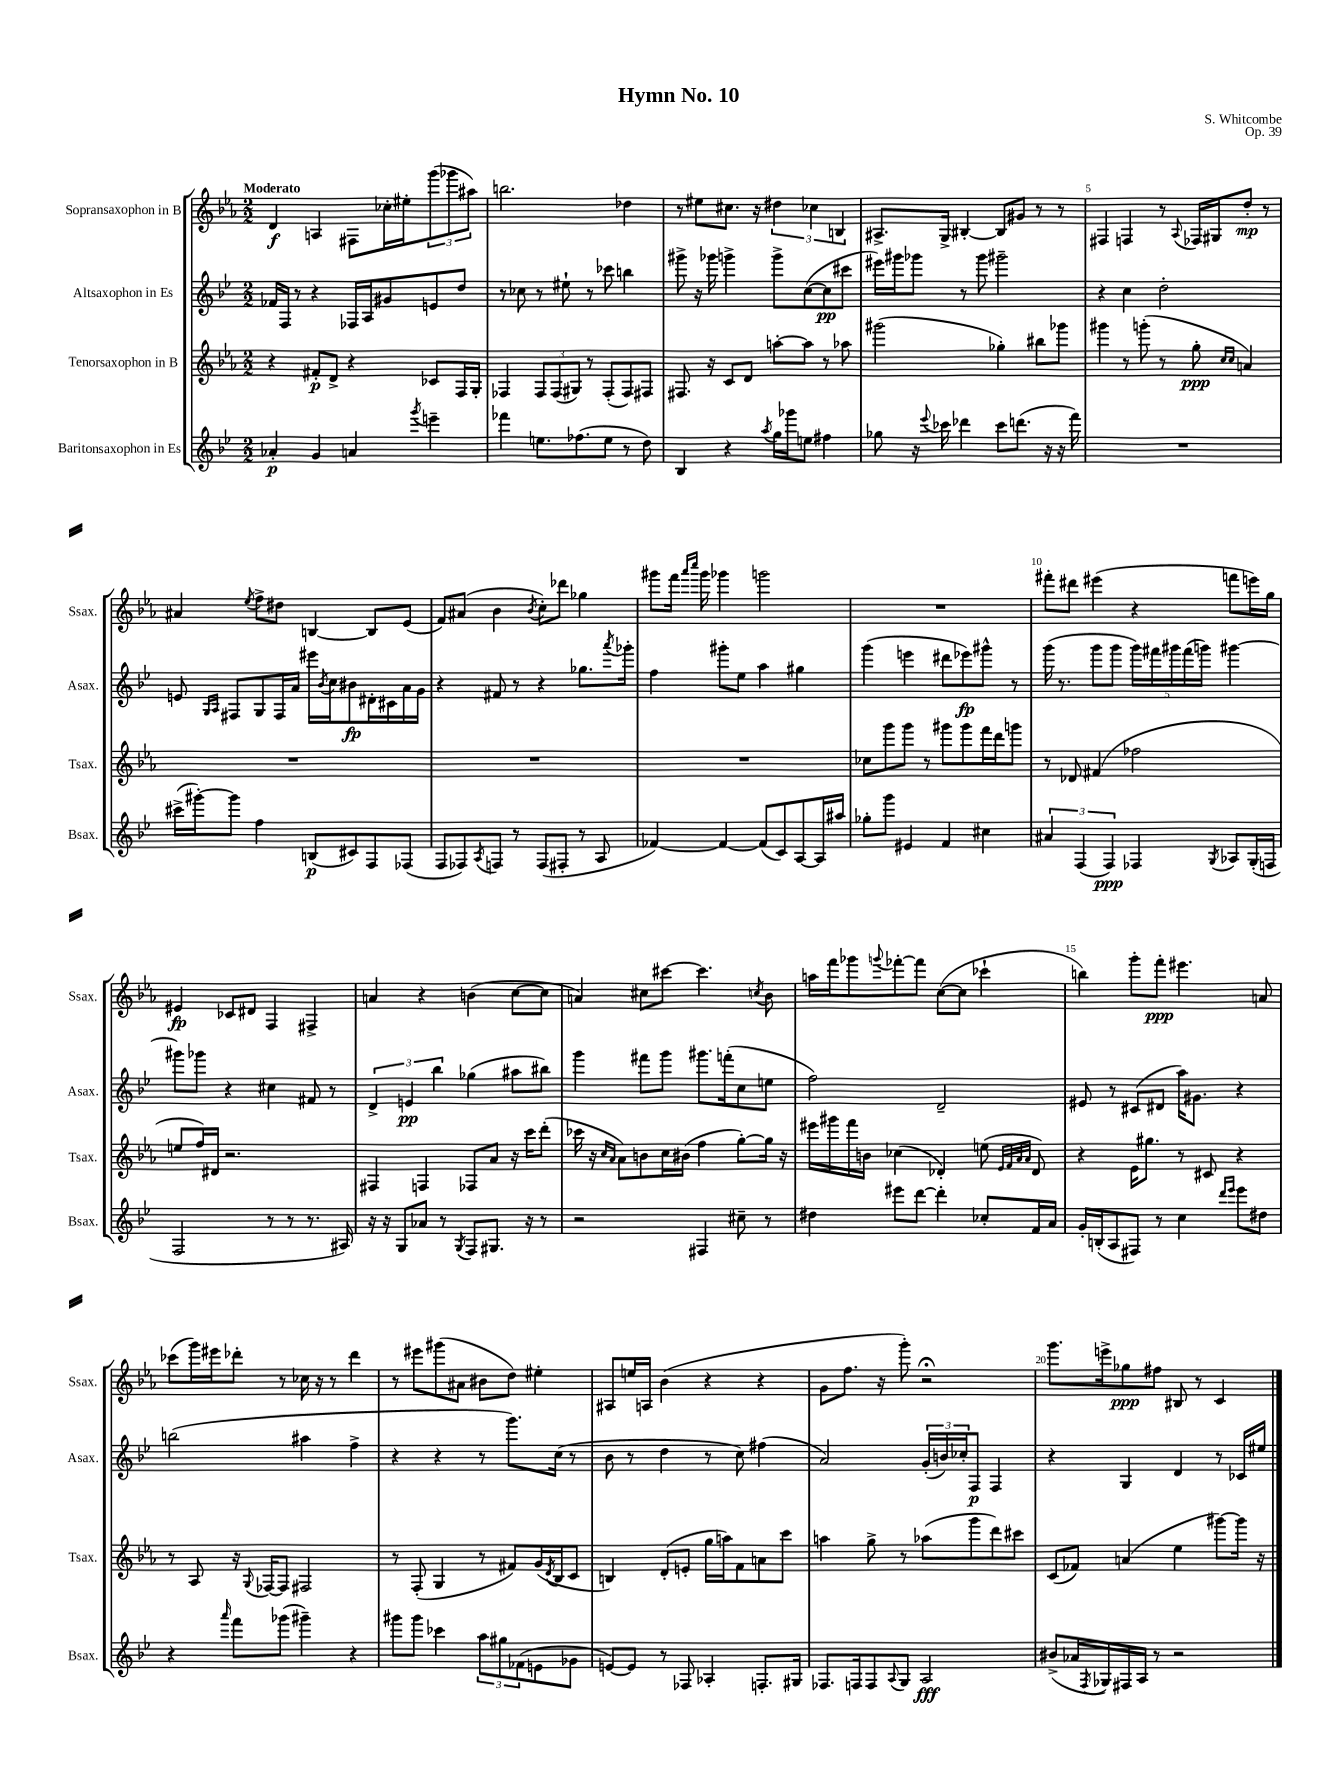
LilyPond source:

\header { title = "Hymn No. 10" composer = "S. Whitcombe" opus = "Op. 39" }
<<
\new StaffGroup <<
\new Staff = "s0" \with { instrumentName = "Sopransaxophon in B" shortInstrumentName = "Ssax." } {
    \clef treble \key ees \major \numericTimeSignature \time 2/2 \tempo "Moderato"
    d'4\f a4 fis8 ces''16-. eis''16-. \tuplet 3/2 { g'''8( ges'''8 ais''8) } |
    b''2. des''4 |
    r8 eis''8 cis''8. r16 \tuplet 3/2 { dis''4 ces''4 b4 } |
    ais8.-> g16-> bis4~-. bis8 gis'8 r8 r8 |
    fis4 f4 r8 \appoggiatura { aes8 } fes16 gis16 d''8-.\mp r8 |
    ais'4 \acciaccatura { ees''8 } f''8-> dis''8 b4~ b8 ees'8( |
    f'8) ais'8( bes'4 \acciaccatura { bes'8 } c''8-.) des'''8 ges''4 |
    gis'''8 f'''16 \grace { aes'''16 c''''16 } gis'''16 ges'''4 g'''2 |
    R1 |
    fis'''8-. dis'''8 eis'''4( r4 f'''8 e'''16) g''16 |
    eis'4\fp ces'8 dis'8 f4 fis4-> |
    a'4 r4 b'4( c''8~ c''8 |
    a'4) cis''8 cis'''8~ cis'''4. \acciaccatura { c''8 } bes'8 |
    a''16 f'''16 ges'''8 \appoggiatura { g'''8 } fes'''8~-. fes'''8 c''8~( c''8 ces'''4-! |
    b''4) g'''8-. f'''8-.\ppp eis'''4. a'8 |
    ces'''8( g'''16) eis'''16 des'''8-. r8 ces''16 r16 r8 des'''4 |
    r8 eis'''8 gis'''8( ais'8 bis'8 d''8) eis''4-. |
    ais8 e''16 a16 bes'4( r4 r4 |
    g'8 f''8. r16 g'''8-.) r2\fermata |
    g'''8. e'''16-> ges''8\ppp fis''8 bis8 r8 c'4 \bar "|." |
}
\new Staff = "s1" \with { instrumentName = "Altsaxophon in Es" shortInstrumentName = "Asax." } {
    \clef treble \key bes \major \numericTimeSignature \time 2/2
    fes'16 f16 r8 r4 fes16 a16 gis'8 e'8 d''8 |
    r8 ces''8 r8 eis''8-! r8 ces'''8 b''4 |
    gis'''8-> r16 ges'''16 g'''4-> g'''8-> c''8~( c''8\pp cis'''8 |
    eis'''16) gis'''16 ges'''8 r8 ges'''8 gis'''2-- |
    r4 c''4 d''2-. |
    e'8 \grace { g16 a16 } fis8 g8 fis16 a'16 eis'''16 \acciaccatura { bes'8 } c''16 bis'8\fp dis'16-. cis'16 a'16 g'16 |
    r4 fis'8 r8 r4 ges''8. \acciaccatura { a'''8 } ges'''16-. |
    f''4 gis'''8-. ees''8 a''4 gis''4 |
    g'''4( e'''4 dis'''8 ees'''8\fp) gis'''8-^ r8 |
    g'''16( r8. g'''8 g'''8 \tuplet 5/4 { g'''16) fis'''16 gis'''16 fis'''16( g'''16) } gis'''4~ |
    gis'''8 ges'''8 r4 cis''4 fis'8 r8 |
    \tuplet 3/2 { d'4-> e'4\pp bes''4 } ges''4( ais''8 bis''8) |
    g'''4 fis'''8 g'''8 gis'''8. f'''16-.( c''8 e''8 |
    f''2) d'2-- |
    eis'8 r8 cis'8( dis'8 a''16) gis'8. r4 |
    b''2( ais''4 f''4-> |
    r4 r4 r8 g'''8.) c''16( r8 |
    bes'8 r8 d''4 r8 c''8) fis''4( |
    a'2) \tuplet 3/2 { g'16-.( b'16) ces''16-. } f8\p f4 |
    r4 g4 d'4 r8 ces'16 eis''16 \bar "|." |
}
\new Staff = "s2" \with { instrumentName = "Tenorsaxophon in B" shortInstrumentName = "Tsax." } {
    \clef treble \key ees \major \numericTimeSignature \time 2/2
    r4 fis'8-.\p d'8-> r4 ces'8 f16 g16-. |
    fes4 \tuplet 3/2 { fes8 fes8( gis8) } r8 fes8-.( fes8) fis8 |
    fis8. r16 c'8 d'8 a''8~-. a''8 r8 aes''8 |
    gis'''2( ges''4-.) bis''8 ges'''8 |
    gis'''4 r8 g'''8-.( r8 g''8-.\ppp \grace { c''16 c''16 } a'4) |
    R1 |
    R1 |
    R1 |
    ces''8 g'''8 g'''8 r8 gis'''8 gis'''8 f'''16 d'''16 g'''8 |
    r8 des'8 fis'4( fes''2 |
    e''8 f''16) dis'16 r2. |
    fis4 f4 fes8 aes'8 r16 c'''16 d'''8-.( |
    ces'''16 r16 \grace { c''16 aes'16 } aes'8) b'8 c''16 bis'16( f''4 g''8~-.) g''16 r16 |
    eis'''16 gis'''16 f'''16 b'16 ces''4( des'4-.) e''8( \grace { ees'32 f'32 aes'32 aes'32 } des'8) |
    r4 ees'16 gis''8. r8 cis'8 r4 |
    r8 aes8 r16 \appoggiatura { g8 } fes16~ fes8 fis2 |
    r8 f8-.( g4 r8 fis'8) g'16( \acciaccatura { d'8 } bes16 c'8 |
    b4) d'8-.( e'8-. g''16 a''16) f'8 a'8 c'''8 |
    a''4 g''8-> r8 aes''8( g'''8 d'''8) cis'''8 |
    c'8( fes'8) a'4( ees''4 gis'''8~) gis'''16 r16 \bar "|." |
}
\new Staff = "s3" \with { instrumentName = "Baritonsaxophon in Es" shortInstrumentName = "Bsax." } {
    \clef treble \key bes \major \numericTimeSignature \time 2/2
    aes'4-.\p g'4 a'4 \acciaccatura { g'''8 } e'''4-- |
    fes'''4 e''8. fes''8.( e''8 r8 d''8) |
    bes4 r4 \acciaccatura { a''8 } g''16 ges'''16 e''8 fis''4 |
    ges''8 r16 \appoggiatura { ees'''8 } ces'''16 des'''4 ces'''8 d'''8.( r16 r16 f'''16) |
    R1 |
    cis'''16->( gis'''16~-.) gis'''8 f''4 b8\p( cis'8) f8 fes8( |
    f8 fes8) \acciaccatura { a8 } f8 r8 f8( fis8-. r8 a8 |
    fes'4~) fes'4~ fes'8( c'8) a8~ a16 ais''16 |
    ges''8-. g'''8 eis'4 f'4 cis''4 |
    \tuplet 3/2 { ais'4 f4( f4\ppp) } fes4 \acciaccatura { g8 } aes8 g16-.( f16 |
    f2 r8 r8 r8. ais16) |
    r16 r16 g8 aes'8 r8 \acciaccatura { g8 } f8 gis8. r16 r8 |
    r2 fis4 cis''8-- r8 |
    dis''4 eis'''8 d'''8~ d'''4-. ces''8-. f'16 a'16 |
    g'16-. b16-.( a8 fis8) r8 c''4 \grace { d'''16 ees'''16 } ees'''8 dis''8 |
    r4 \grace { a'''16 } f'''8 ges'''8( gis'''4--) r4 |
    gis'''8 gis'''8 ces'''4 \tuplet 3/2 { a''8 gis''8 fes'8( } e'8 ges'8 |
    e'8~) e'8 r8 fes8 aes4-. f8.-. gis16 |
    fes8. f16 f8 \appoggiatura { a8 } g8 a2\fff |
    bis'8->( aes'16 \acciaccatura { f8 } ges16) fis16 a16 r8 r2 \bar "|." |
}
>>
>>
\layout { \context { \Score \override BarNumber.break-visibility = ##(#f #t #t) barNumberVisibility = #(every-nth-bar-number-visible 5) } }
